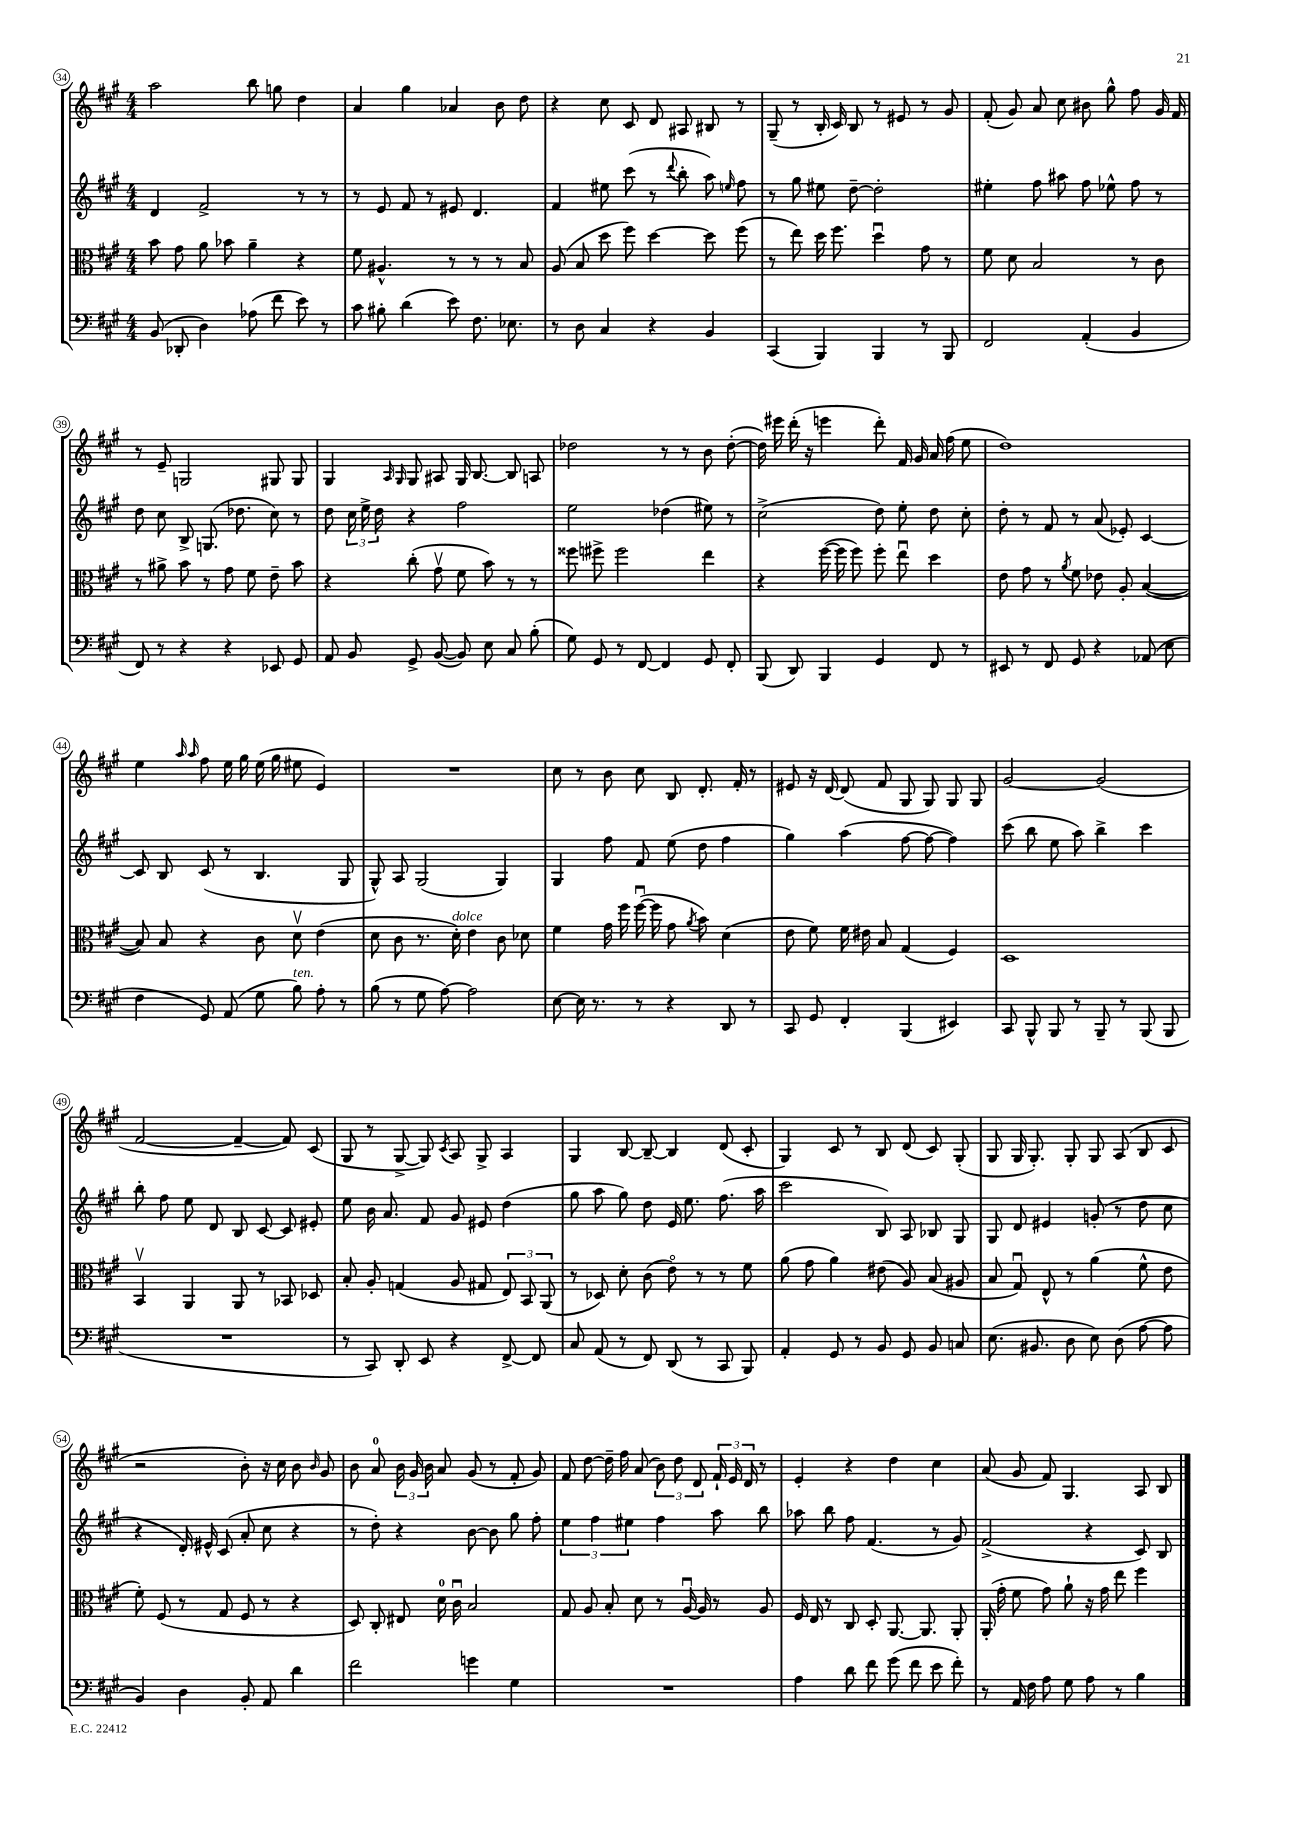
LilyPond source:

<<
\new StaffGroup <<
\new Staff = "s0" {
    \clef treble \key a \major \numericTimeSignature \time 4/4
    \autoBeamOff a''2 b''8 g''8 d''4 |
    a'4 gis''4 aes'4 b'8 d''8 |
    r4 cis''8 cis'8 d'8 ais8 bis8 r8 |
    gis8--( r8 b16-. cis'16) b8 r8 eis'8 r8 gis'8 |
    fis'8-.( gis'8) a'8 cis''8 bis'8 gis''8-^ fis''8 gis'16 fis'16 |
    r8 e'8-- g2 gis8 gis8 |
    gis4 \grace { a16 gis16 } gis8 ais8 gis16 b8.~ b8 a8 |
    des''2 r8 r8 b'8 des''8~-.( |
    des''16) eis'''16 d'''16-.( r16 e'''4 d'''8-.) fis'16 gis'16 a'16 fis''16( e''8 |
    d''1) |
    e''4 \grace { a''16 a''16 } fis''8 e''16 gis''16 e''16( gis''16 eis''8 e'4) |
    R1 |
    cis''8 r8 b'8 cis''8 b8 d'8.-. fis'16-. r8 |
    eis'8 r16 d'16~ d'8( fis'8 gis8 gis8) gis8 gis8 |
    gis'2~ gis'2( |
    fis'2~ fis'4~-- fis'8) cis'8( |
    gis8 r8 gis8~-> gis8) \acciaccatura { cis'8 } a8 gis8-> a4 |
    gis4 b8~ b8~-- b4 d'8( cis'8-. |
    gis4) cis'8 r8 b8 d'8( cis'8) gis8-.( |
    gis8 gis16 gis8.-.) gis8-. gis8 a8( b8 cis'8 |
    r2 b'8-.) r16 cis''16 b'8 \grace { b'16 } gis'8 |
    b'8 a'8-0 \tuplet 3/2 { b'16 gis'16 b'16 } a'8 gis'8( r8 fis'8-. gis'8) |
    fis'8 d''8~ d''16-- fis''16 a'8( \tuplet 3/2 { b'8) d''8 d'8 } \tuplet 3/2 { fis'16-! e'16 d'16 } r8 |
    e'4-. r4 d''4 cis''4 |
    a'8( gis'8 fis'8) gis4. a8 b8 \bar "|." |
}
\new Staff = "s1" {
    \clef treble \key a \major \numericTimeSignature \time 4/4
    \autoBeamOff d'4 fis'2-> r8 r8 |
    r8 e'8 fis'8 r8 eis'8 d'4. |
    fis'4 eis''8 cis'''8( r8 \appoggiatura { d'''8 } b''8-. a''8) \grace { e''16 } fis''8 |
    r8 gis''8 eis''8 d''8~-- d''2-. |
    eis''4-. fis''8 ais''8 fis''8 ees''8-^ fis''8 r8 |
    d''8 cis''8 b8-> g8.( des''8. cis''8) r8 |
    d''8 \tuplet 3/2 { cis''16 e''16-> d''16 } r4 fis''2 |
    e''2 des''4( eis''8) r8 |
    cis''2->( d''8) e''8-. d''8 cis''8-. |
    d''8-. r8 fis'8 r8 a'8( ees'8-.) cis'4~ |
    cis'8 b8 cis'8( r8 b4. gis8 |
    gis8-^) a8 gis2( gis4) |
    gis4 fis''8 fis'8 e''8( d''8 fis''4 |
    gis''4) a''4( fis''8~ fis''8~ fis''4) |
    cis'''8( b''8 e''8 a''8) b''4-> cis'''4 |
    b''8-. fis''8 e''8 d'8 b8 cis'8~ cis'8 eis'8-. |
    e''8 b'16 a'8. fis'8 gis'8 eis'8 d''4( |
    gis''8 a''8 gis''8) d''8 e'16 e''8. fis''8.( a''16 |
    cis'''2 b8) a8 bes8 gis8 |
    gis8 d'8 eis'4 g'8-.( r8 d''8 cis''8 |
    r4 d'16-.) eis'16-^ cis'8( a'8-. cis''8 r4 |
    r8 d''8-.) r4 b'8~ b'8 gis''8 fis''8-. |
    \tuplet 3/2 { e''4 fis''4 eis''4 } fis''4 a''8 b''8 |
    aes''8 b''8 fis''8 fis'4.( r8 gis'8) |
    fis'2->( r4 cis'8) b8 \bar "|." |
}
\new Staff = "s2" {
    \clef alto \key a \major \numericTimeSignature \time 4/4
    \autoBeamOff b'8 gis'8 a'8 bes'8 a'4-- r4 |
    fis'8 ais4.-^ r8 r8 r8 b8 |
    a8( b8 d''8 fis''8) d''4~ d''8 fis''8( |
    r8 e''8) d''16 fis''8. d''4\downbow gis'8 r8 |
    fis'8 d'8 b2 r8 cis'8 |
    r8 ais'8-> b'8 r8 gis'8 fis'8 e'8-- b'8 |
    r4 cis''8-.( gis'8\upbow fis'8 b'8) r8 r8 |
    fisis''8 fis''8-> fis''2 e''4 |
    r4 fis''16~( fis''16 fis''8) fis''8-. e''8\downbow d''4 |
    e'8 gis'8 r8 \acciaccatura { a'8 } fis'8 ees'8 a8-. b4~( |
    b8) b8 r4 cis'8 d'8\upbow e'4( |
    d'8 cis'8 r8. d'16-.^\markup { \italic "dolce" }) e'4 cis'8 des'8 |
    fis'4 gis'16 fis''16 fis''16~\downbow( fis''16 gis'8 \acciaccatura { a'8 } b'8) d'4( |
    e'8 fis'8) fis'16 eis'16 b8 gis4( fis4) |
    d1 |
    b,4\upbow a,4 a,8 r8 bes,8 des8 |
    b8-. a8-. g4( a8 gis8 \tuplet 3/2 { e8) b,8 a,8( } |
    r8 des8) d'8-. cis'8( e'8\flageolet) r8 r8 fis'8 |
    a'8( gis'8 a'4) eis'8( a8) b8( ais8 |
    b8 gis8\downbow) e8-^ r8 a'4( fis'8-^ e'8 |
    fis'8-.) fis8( r8 gis8 fis8 r8 r4 |
    d8) cis8-. eis8 d'16-0 cis'16\downbow b2 |
    gis8 a8 b8-. d'8 r8 a16~\downbow a16 r8 a8 |
    fis16 e16 r8 cis8 d8-. a,8.~ a,8. a,8-. |
    a,16-.( gis'16-. fis'8 gis'8) a'8-! r16 gis'16 e''8 fis''4 \bar "|." |
}
\new Staff = "s3" {
    \clef bass \key a \major \numericTimeSignature \time 4/4
    \autoBeamOff b,8( des,8-. d4) aes8( fis'8 e'8) r8 |
    cis'8 bis8-. d'4( e'8) fis8. ees8. |
    r8 d8 cis4 r4 b,4 |
    cis,4( b,,4) b,,4 r8 b,,8 |
    fis,2 a,4-.( b,4 |
    fis,8) r8 r4 r4 ees,8 gis,8 |
    a,8 b,8 gis,8-> b,8~( b,8) e8 cis8 b8-.( |
    gis8) gis,8 r8 fis,8~ fis,4 gis,8 fis,8-. |
    b,,8( d,8) b,,4 gis,4 fis,8 r8 |
    eis,8 r8 fis,8 gis,8 r4 aes,8( e8 |
    fis4 gis,8) a,8( gis8 b8^\markup { \italic "ten." }) a8-. r8 |
    b8( r8 gis8 a8~) a2 |
    e8~ e16 r8. r8 r4 d,8 r8 |
    cis,8 gis,8 fis,4-. b,,4( eis,4) |
    cis,8 b,,8-^ b,,8 r8 b,,8-- r8 b,,8( b,,8 |
    R1 |
    r8 cis,8) d,8-. e,8 r4 fis,8~-> fis,8 |
    cis8 a,8( r8 fis,8) d,8( r8 cis,8 b,,8) |
    a,4-. gis,8 r8 b,8 gis,8 b,8 c8 |
    e8.( bis,8. d8 e8) d8( a8~ a8 |
    b,4) d4 b,8-. a,8 d'4 |
    fis'2 g'4 gis4 |
    R1 |
    a4 d'8 fis'8 gis'8( fis'8 e'8 fis'8-.) |
    r8 a,16 fis16 a8 gis8 a8 r8 b4 \bar "|." |
}
>>
>>
\layout { \context { \Score currentBarNumber = #34 \override BarNumber.stencil = #(make-stencil-circler 0.1 0.3 ly:text-interface::print) } }
